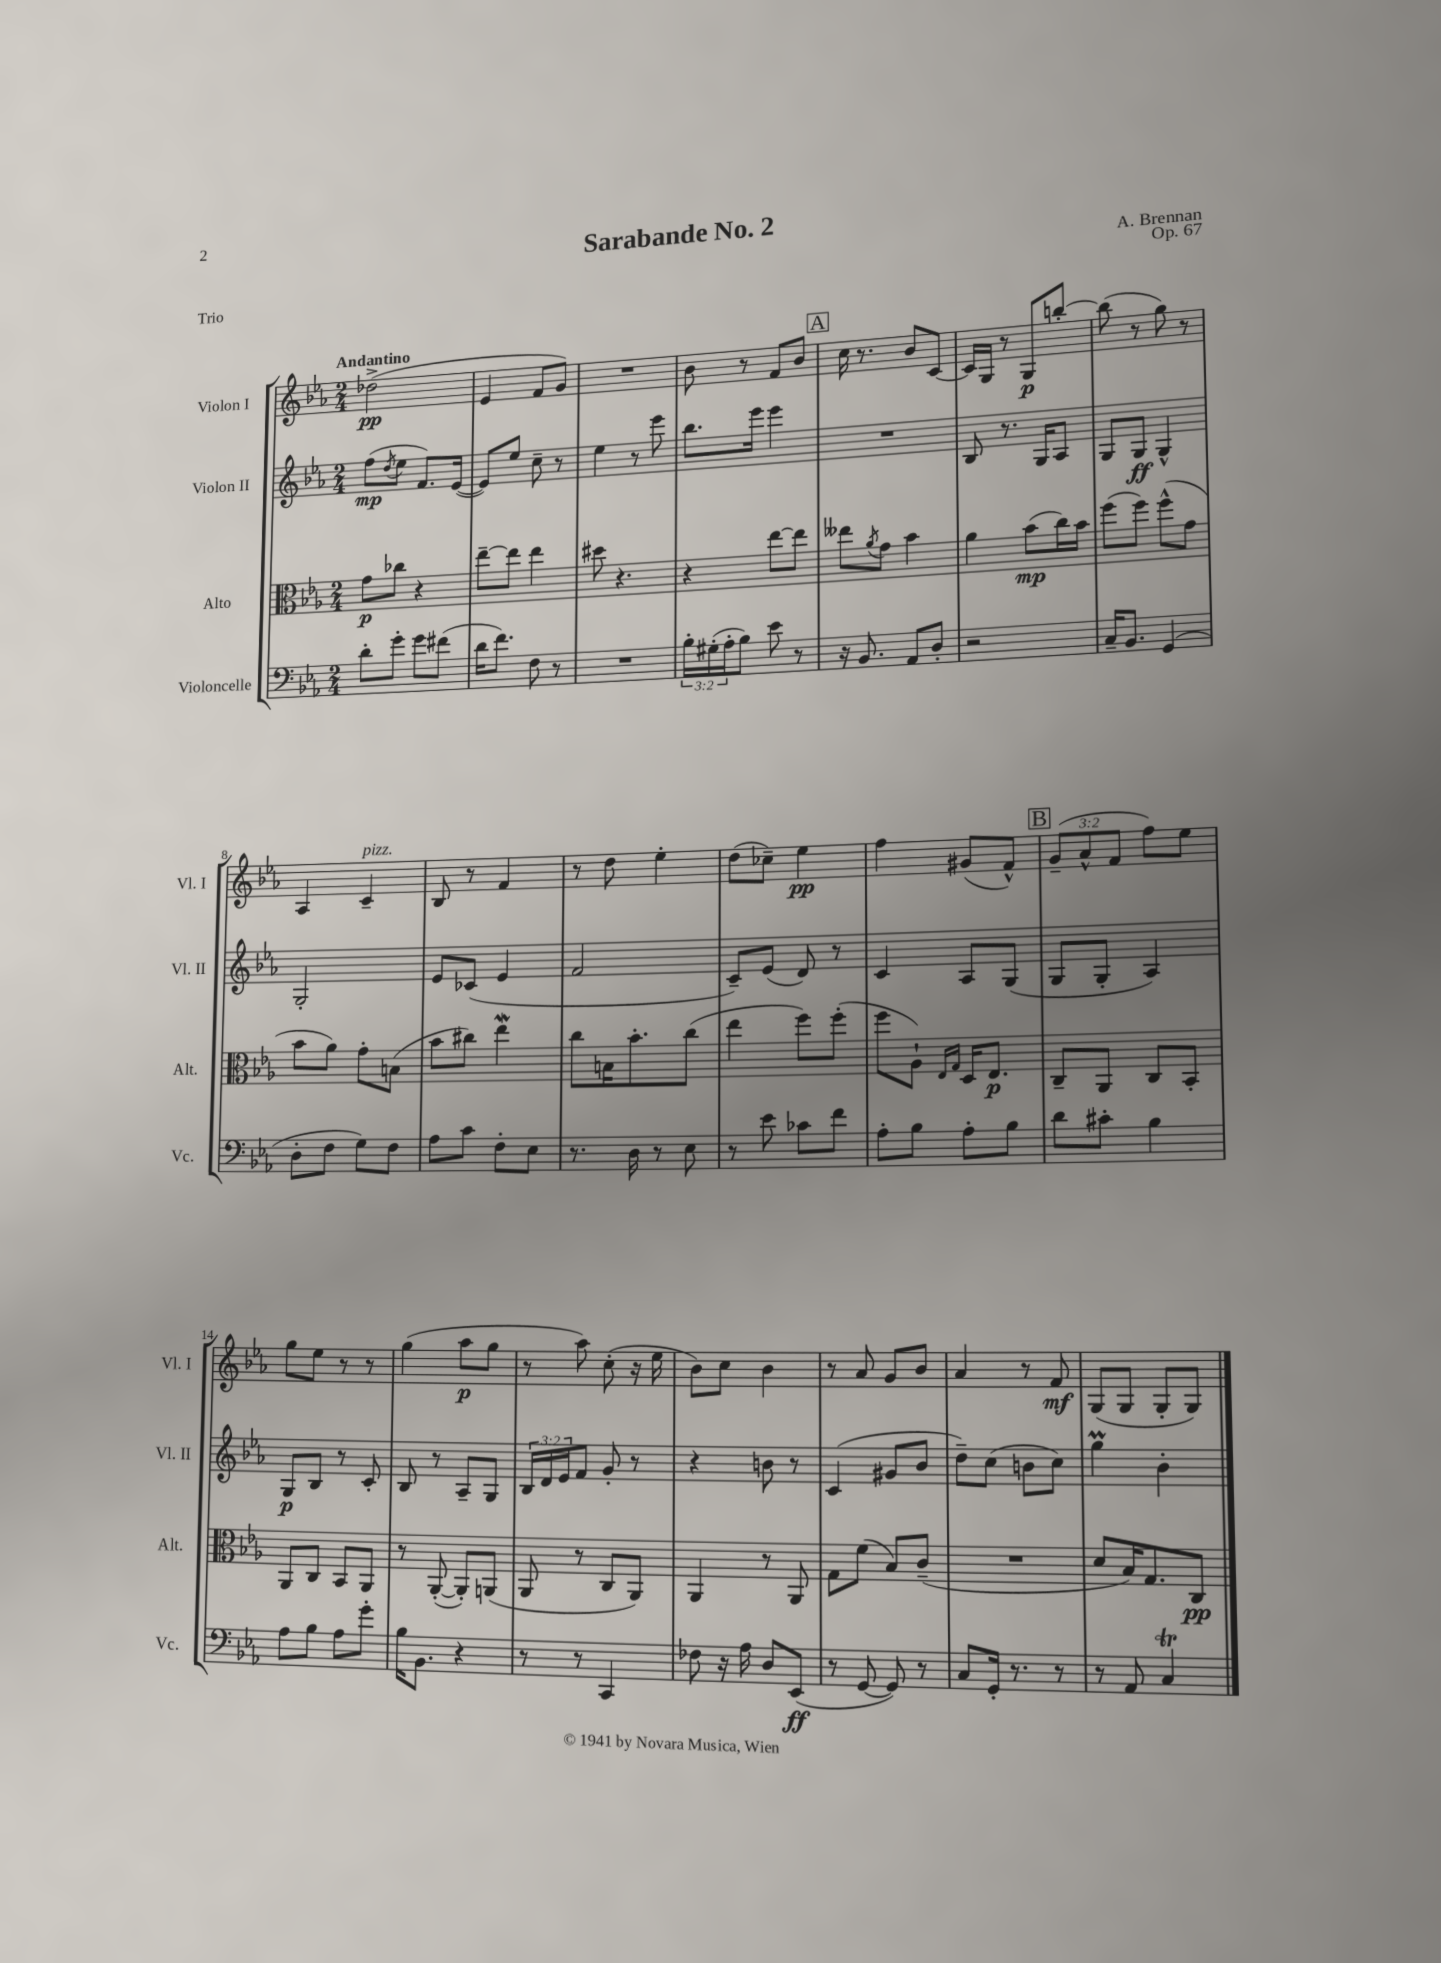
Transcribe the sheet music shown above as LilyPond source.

\header { title = "Sarabande No. 2" composer = "A. Brennan" opus = "Op. 67" piece = "Trio" }
<<
\new StaffGroup <<
\new Staff = "s0" \with { instrumentName = "Violon I" shortInstrumentName = "Vl. I" } {
    \clef treble \key ees \major \numericTimeSignature \time 2/4 \override Staff.TupletNumber.text = #tuplet-number::calc-fraction-text \tempo "Andantino"
    des''2->\pp( |
    ees'4 f'8 g'8) |
    R2 |
    bes'8 r8 f'8 bes'8 |
    \mark \markup { \box "A" } c''16 r8. bes'8 c'8~ |
    c'16 g16 r8 g8\p b''8~-. |
    b''8( r8 g''8) r8 |
    aes4 c'4--^\markup { \italic "pizz." } |
    bes8 r8 f'4 |
    r8 d''8 ees''4-. |
    d''8( ces''8--) ees''4\pp |
    f''4 gis'8( f'8-^) |
    \mark \markup { \box "B" } \tuplet 3/2 { g'8--( aes'8-^ f'8 } f''8) ees''8 |
    g''8 ees''8 r8 r8 |
    g''4( aes''8\p g''8 |
    r8 aes''8) c''8-.( r16 ees''16 |
    bes'8) c''8 bes'4 |
    r8 aes'8 g'8 bes'8 |
    aes'4 r8 f'8\mf |
    g8( g8 g8-. g8) \bar "|." |
}
\new Staff = "s1" \with { instrumentName = "Violon II" shortInstrumentName = "Vl. II" } {
    \clef treble \key ees \major \numericTimeSignature \time 2/4 \override Staff.TupletNumber.text = #tuplet-number::calc-fraction-text
    f''8\mp( \acciaccatura { d''8 } ees''8 f'8.) ees'16~( |
    ees'8) ees''8 c''8-- r8 |
    ees''4 r8 ees'''8 |
    bes''8. ees'''16 ees'''4 |
    \mark \markup { \box "A" } R2 |
    bes8 r8. g16 aes8 |
    g8 g8\ff g4-^ |
    g2-. |
    ees'8 ces'8( ees'4 |
    f'2 |
    c'8--) ees'8( d'8) r8 |
    c'4 aes8 g8( |
    \mark \markup { \box "B" } g8 g8-. aes4) |
    g8\p bes8 r8 c'8-. |
    bes8 r8 aes8-- g8 |
    \tuplet 3/2 { bes16 d'16 ees'16 } f'8 g'8-. r8 |
    r4 b'8 r8 |
    c'4( gis'8 bes'8 |
    d''8--) c''8( b'8 c''8) |
    g''4\prall bes'4-. \bar "|." |
}
\new Staff = "s2" \with { instrumentName = "Alto" shortInstrumentName = "Alt." } {
    \clef alto \key ees \major \numericTimeSignature \time 2/4
    g'8\p ces''8 r4 |
    ees''8~-- ees''8 ees''4 |
    dis''8 r4. |
    r4 ees''8~ ees''8 |
    \mark \markup { \box "A" } eeses''8 \acciaccatura { aes'8 } g'8 bes'4 |
    aes'4 bes'8\mp( c''16) bes'16 |
    f''8( f''8) f''8-^( g'8 |
    bes'8 aes'8) g'8-. b8( |
    bes'8 cis''8) ees''4\mordent |
    c''8 b16 bes'8.-. c''8( |
    ees''4 f''8) f''8-.( |
    f''8 aes8-!) \grace { ees16 g16 } d16 ees8.\p |
    \mark \markup { \box "B" } c8-- aes,8 c8 bes,8-. |
    aes,8 c8 bes,8 aes,8 |
    r8 aes,8~-.( aes,8-.) a,8( |
    aes,8 r8 c8 aes,8) |
    aes,4 r8 aes,8 |
    g8 f'8( bes8) c'8--( |
    R2 |
    d'8 bes16) g8. c8\pp \bar "|." |
}
\new Staff = "s3" \with { instrumentName = "Violoncelle" shortInstrumentName = "Vc." } {
    \clef bass \key ees \major \numericTimeSignature \time 2/4 \override Staff.TupletNumber.text = #tuplet-number::calc-fraction-text
    d'8-. g'8-. g'8 fis'8( |
    d'16 f'8.) f8 r8 |
    R2 |
    \tuplet 3/2 { bes16-. gis16-.( aes16-. } bes8) ees'8 r8 |
    \mark \markup { \box "A" } r16 bes,8. aes,8 d8-. |
    r2 |
    c16-- bes,8. g,4( |
    d8-. f8 g8) f8 |
    aes8 c'8 f8-. ees8 |
    r8. d16 r8 ees8 |
    r8 ees'8 ces'8 f'8 |
    aes8-. bes8 aes8-. bes8 |
    \mark \markup { \box "B" } d'8 cis'8-. bes4 |
    aes8 bes8 aes8 g'8-. |
    bes16 bes,8. r4 |
    r8 r8 c,4 |
    fes8 r16 aes16 d8 ees,8\ff( |
    r8 g,8~ g,8) r8 |
    c8 g,16-. r8. r8 |
    r8 aes,8 c4\trill \bar "|." |
}
>>
>>
